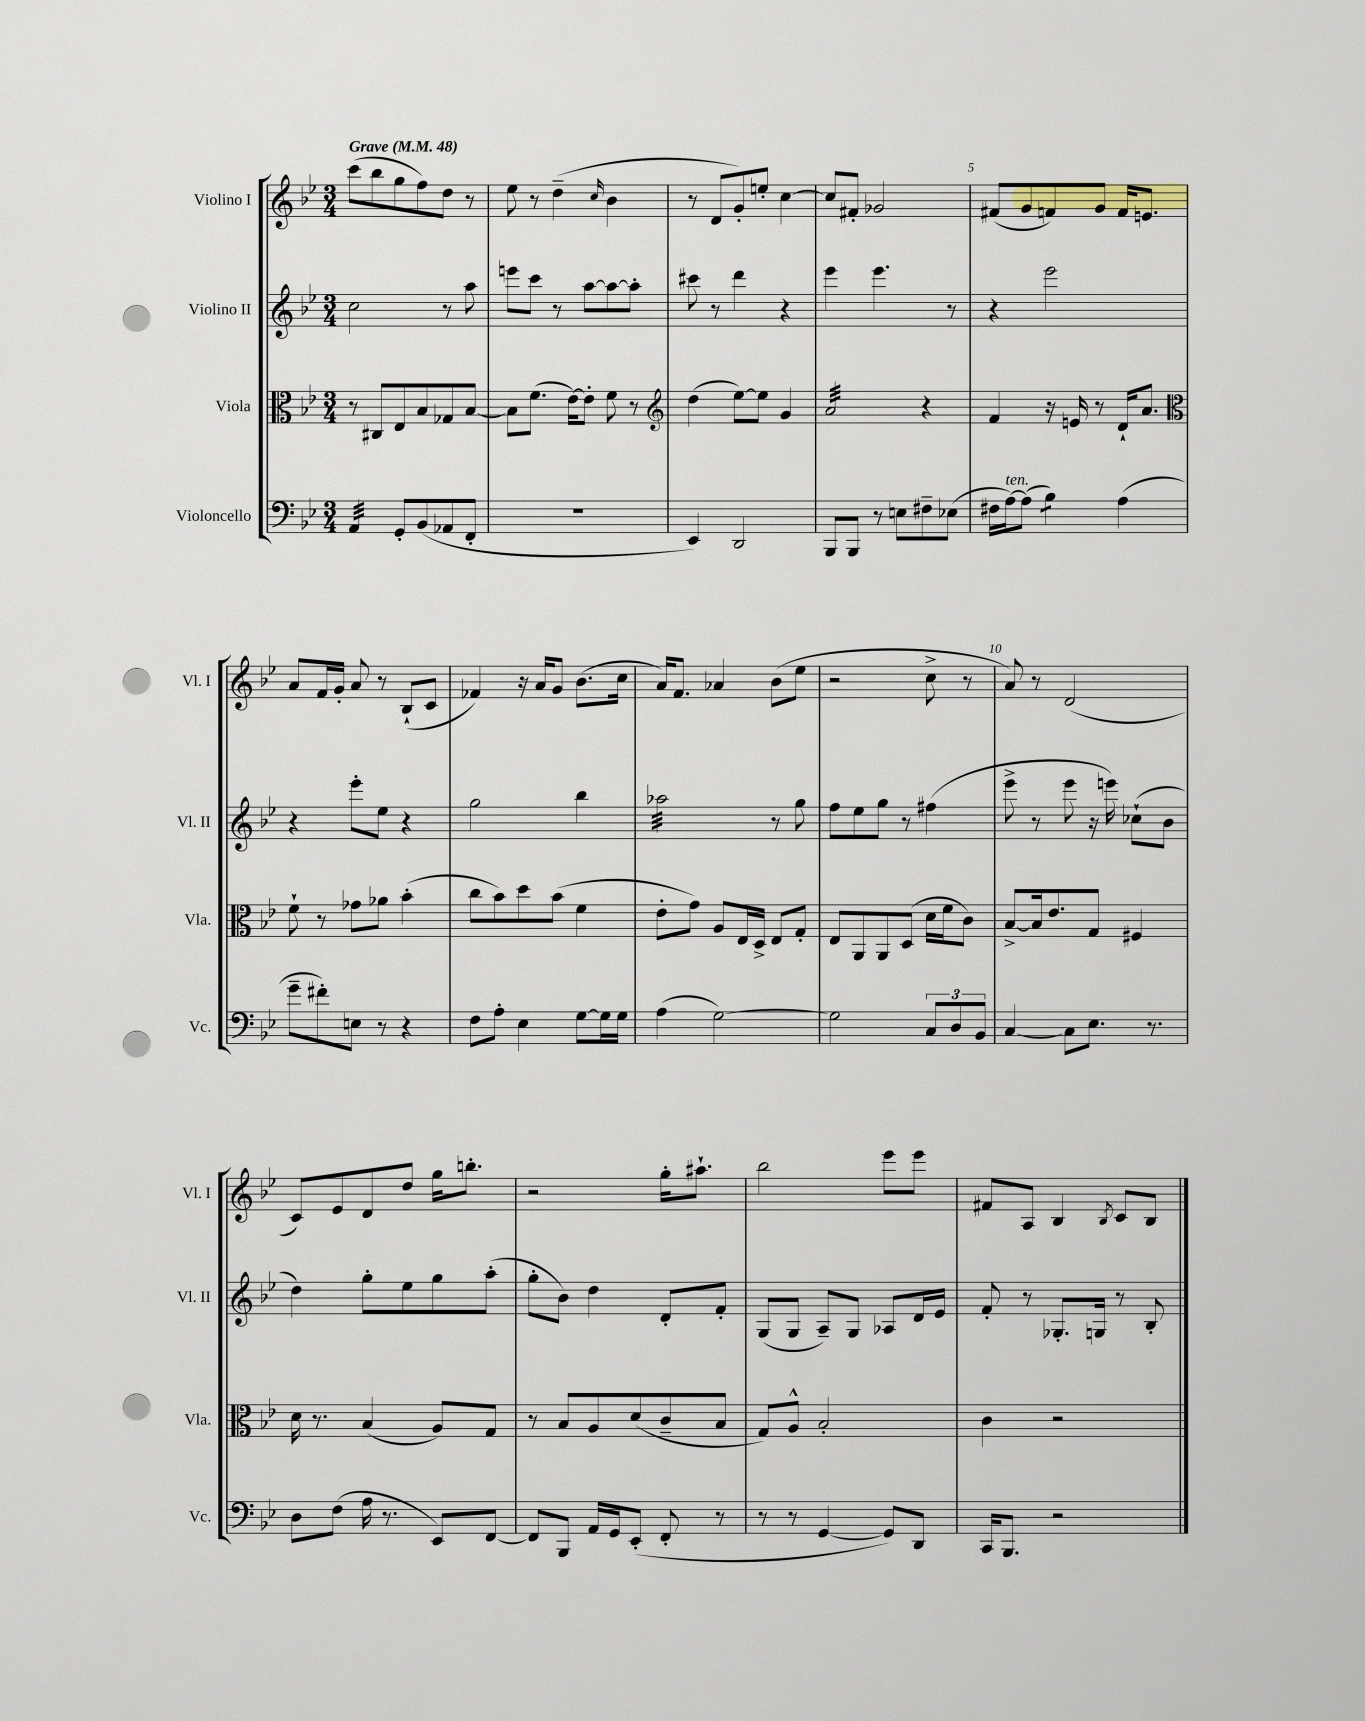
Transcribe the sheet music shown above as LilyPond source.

<<
\new StaffGroup <<
\new Staff = "s0" \with { instrumentName = "Violino I" shortInstrumentName = "Vl. I" } {
    \clef treble \key bes \major \numericTimeSignature \time 3/4 \tempo "Grave" 4 = 48
    c'''8( bes''8 g''8 f''8) d''8 r8 |
    ees''8 r8 d''4--( \grace { c''16 } bes'4 |
    r8 d'8 g'8-.) e''8-. c''4~ |
    c''8 fis'8-. ges'2 |
    fis'8( g'8 f'8) g'8 f'16 e'8. |
    a'8 f'16 g'16-. a'8 r8 bes8-!( c'8 |
    fes'4) r16 a'16 g'8 bes'8.( c''16 |
    a'16) f'8. aes'4 bes'8( ees''8 |
    r2 c''8-> r8 |
    a'8) r8 d'2( |
    c'8) ees'8 d'8 d''8 g''16 b''8.-. |
    r2 g''16-. ais''8.-! |
    bes''2 ees'''8 ees'''8 |
    fis'8 a8 bes4 \acciaccatura { bes8 } c'8 bes8 \bar "|." |
}
\new Staff = "s1" \with { instrumentName = "Violino II" shortInstrumentName = "Vl. II" } {
    \clef treble \key bes \major \numericTimeSignature \time 3/4
    c''2 r8 a''8 |
    e'''8 c'''8 r8 a''8~ a''8~ a''8-. |
    cis'''8 r8 d'''4 r4 |
    ees'''4 ees'''4. r8 |
    r4 ees'''2 |
    r4 ees'''8-. ees''8 r4 |
    g''2 bes''4 |
    aes''2:32 r8 g''8 |
    f''8 ees''8 g''8 r8 fis''4( |
    ees'''8-> r8 ees'''8 r16 e'''16) ces''8-!( bes'8 |
    d''4) g''8-. ees''8 g''8 a''8-.( |
    g''8-. bes'8) d''4 d'8-. f'8-. |
    g8( g8 a8--) g8 aes8 d'16 ees'16 |
    f'8-. r8 ges8.-. g16 r8 bes8-. \bar "|." |
}
\new Staff = "s2" \with { instrumentName = "Viola" shortInstrumentName = "Vla." } {
    \clef alto \key bes \major \numericTimeSignature \time 3/4
    r8 cis8 ees8 bes8 ges8 bes8~ |
    bes8 f'8.( ees'16~) ees'8-. f'8 r8 |
    \clef treble d''4( ees''8~) ees''8 g'4 |
    a'2:32 r4 |
    f'4 r16 e'16 r8 d'16-! a'8. |
    \clef alto f'8-! r8 ges'8 aes'8 bes'4-.( |
    c''8 bes'8) d''8 bes'8( f'4 |
    ees'8-. g'8) a8 ees16 d16-> ees8 g8-. |
    ees8 a,8 a,8 d8( d'16 f'16 c'8) |
    bes8~-> bes16 ees'8. g8 fis4 |
    d'16 r8. bes4( a8) g8 |
    r8 bes8 a8 d'8( c'8-- bes8 |
    g8) a8-^ bes2-. |
    c'4 r2 \bar "|." |
}
\new Staff = "s3" \with { instrumentName = "Violoncello" shortInstrumentName = "Vc." } {
    \clef bass \key bes \major \numericTimeSignature \time 3/4
    a,4:32 g,8-. bes,8( aes,8 f,8-. |
    R2. |
    ees,4) d,2 |
    bes,,8 bes,,8 r8 e8 fis8-- ees8( |
    fis16 a16~^\markup { \italic "ten." }) a8( bes4:8) a4( |
    g'8-- fis'8-.) e8 r8 r4 |
    f8 a8-. ees4 g8~ g16 g16 |
    a4( g2~) |
    g2 \tuplet 3/2 { c8 d8 bes,8 } |
    c4~ c8 ees8. r8. |
    d8 f8( a16 r8. ees,8) f,8~ |
    f,8 bes,,8 a,16 g,16 ees,8-.( f,8-. r8 |
    r8 r8 g,4~ g,8) d,8 |
    c,16 bes,,8. r2 \bar "|." |
}
>>
>>
\layout { \context { \Score \override BarNumber.break-visibility = ##(#f #t #t) barNumberVisibility = #(every-nth-bar-number-visible 5) } }
